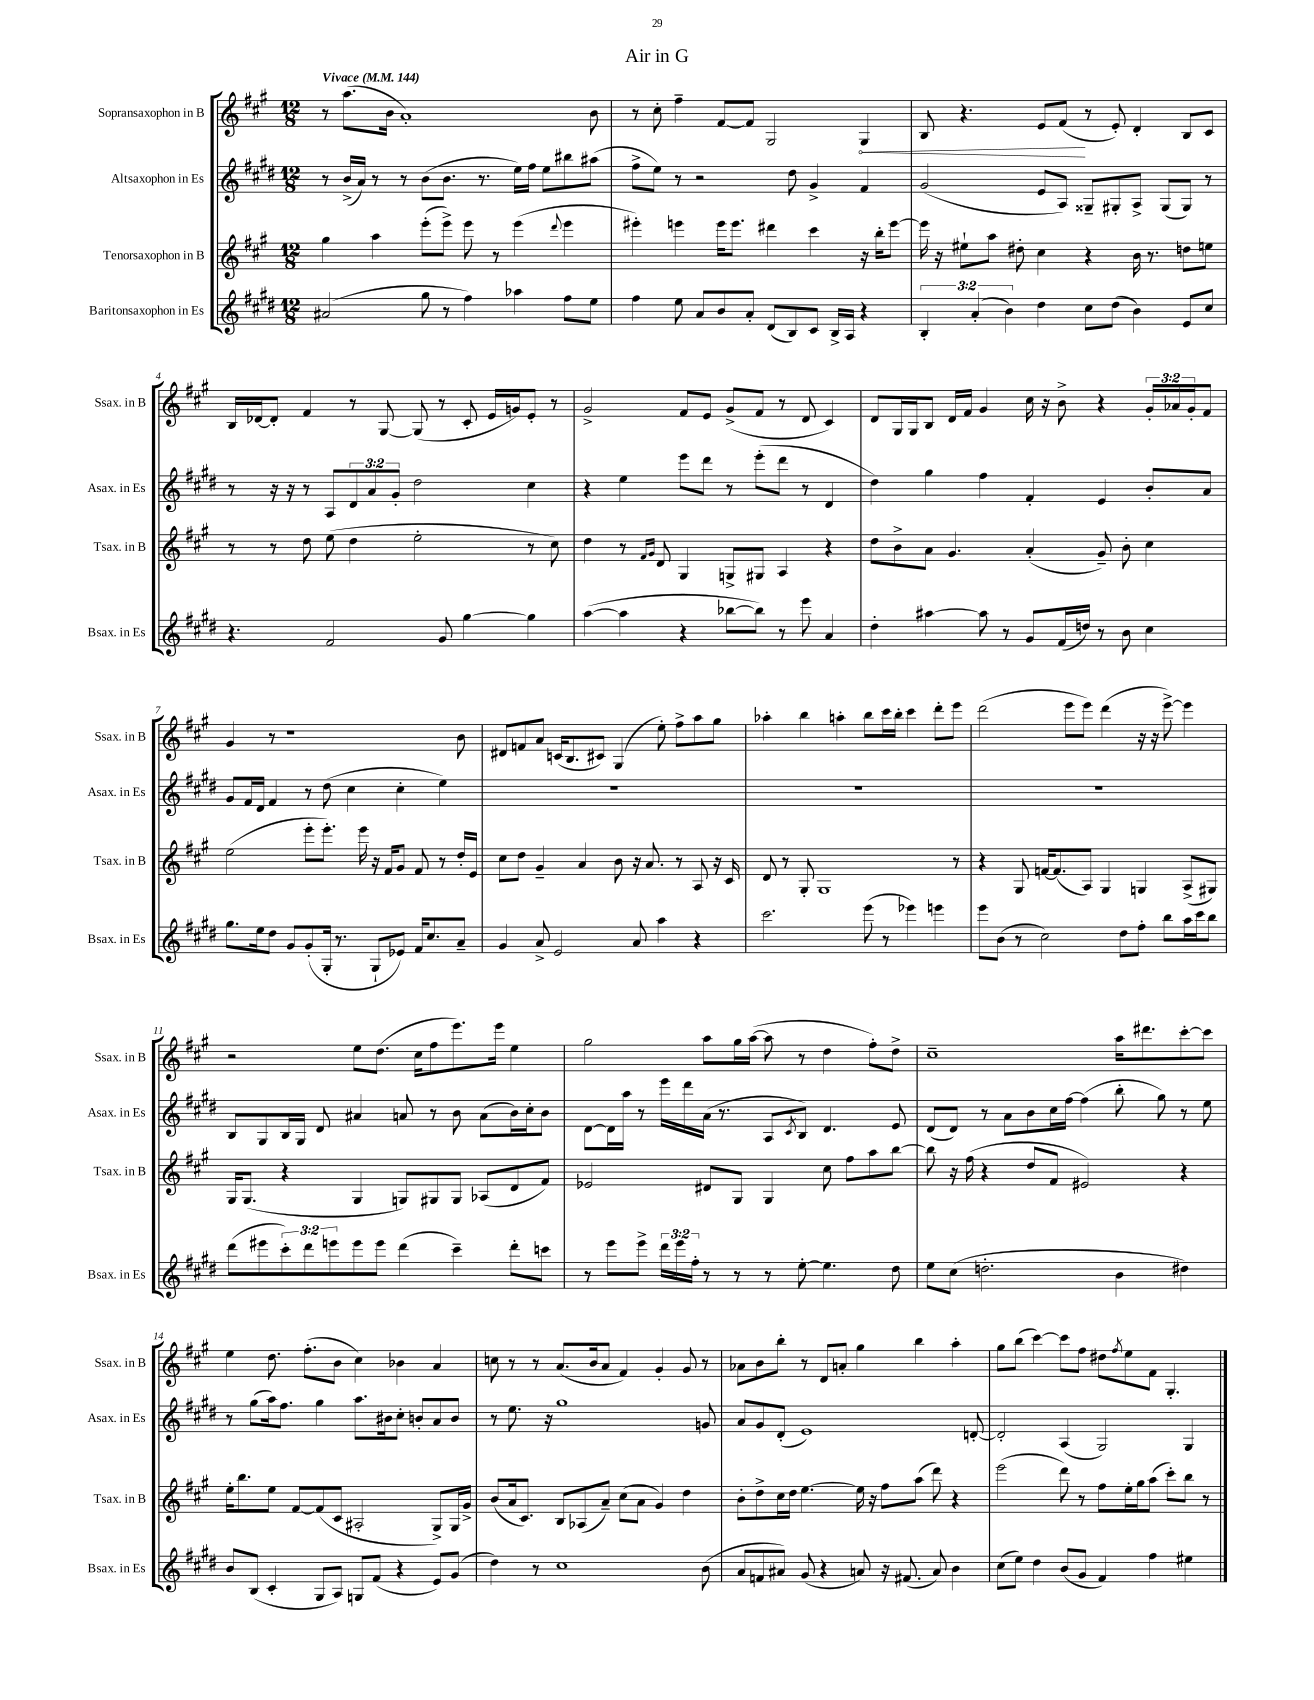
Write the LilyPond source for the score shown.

\header { title = "Air in G" }
<<
\new StaffGroup <<
\new Staff = "s0" \with { instrumentName = "Sopransaxophon in B" shortInstrumentName = "Ssax. in B" } {
    \clef treble \key a \major \numericTimeSignature \time 12/8 \override Staff.TupletNumber.text = #tuplet-number::calc-fraction-text \tempo "Vivace" 4 = 144
    r8 a''8.( b'16 a'1-.) b'8 |
    r8 cis''8-. fis''4-- fis'8~ fis'8 gis2 \once \override Hairpin.circled-tip = ##t gis4\< |
    b8 r4. e'8 fis'8\!( r8 e'8-.) d'4-. b8 cis'8 |
    b16 des'16~ des'8-. fis'4 r8 gis8~ gis8( r8 cis'8-. e'16 g'16) e'8-. r8 |
    gis'2-> fis'8 e'8 gis'8->( fis'8 r8 d'8 cis'4) |
    d'8 gis16 gis16 b8 d'16 fis'16 gis'4 cis''16 r16 b'8-> r4 \tuplet 3/2 { gis'16-. aes'16 gis'16-. } fis'8 |
    gis'4 r8 r1 b'8 |
    dis'8 f'8 a'8 c'16( b8. cis'8) gis4( e''8-.) fis''8-> a''8 gis''8 |
    aes''4-. b''4 a''4-. b''8 cis'''16 b''16-. cis'''4 d'''8-. e'''8 |
    d'''2( e'''8 e'''8) d'''4( r16 r16 e'''8~->) e'''4 |
    r2 e''8 d''8.( cis''16 fis''8 e'''8.) e'''16 e''4 |
    gis''2 a''8 gis''16 a''16~( a''8 r8 d''4 fis''8-.) d''8-> |
    cis''1-- a''16 dis'''8. cis'''8~-. cis'''8 |
    e''4 d''8. fis''8.-.( b'8 cis''4) bes'4 a'4 |
    c''8 r8 r8 a'8.( b'16 a'8 fis'4) gis'4-. gis'8 r8 |
    aes'8 b'8 b''8-. r8 d'8 a'8-. gis''4 b''4 a''4-. |
    gis''8 b''8( cis'''4~) cis'''8 fis''8 dis''8 \acciaccatura { fis''8 } e''8 fis'8 gis4.-. \bar "|." |
}
\new Staff = "s1" \with { instrumentName = "Altsaxophon in Es" shortInstrumentName = "Asax. in Es" } {
    \clef treble \key e \major \numericTimeSignature \time 12/8 \override Staff.TupletNumber.text = #tuplet-number::calc-fraction-text
    r8 b'16->( a'16) r8 r8 b'8( b'8. r8. e''16) fis''16 e''8 bis''8 ais''8( |
    fis''8-> e''8) r8 r2 dis''8 gis'4-> fis'4 |
    gis'2( e'8 a8) gisis8-- gis8-. a8-> gis8( gis8) r8 |
    r8 r16 r16 r8 a8 \tuplet 3/2 { dis'8 a'8 gis'8-. } dis''2 cis''4 |
    r4 e''4 e'''8 dis'''8 r8 e'''8-.( dis'''8 r8 dis'4 |
    dis''4) gis''4 fis''4 fis'4-. e'4 b'8-. a'8 |
    gis'8 fis'16 dis'16 fis'4 r8 dis''8( cis''4 cis''4-. e''4) |
    R1. |
    R1. |
    R1. |
    b8 gis8 b16 gis16 dis'8 ais'4 a'8 r8 b'8 a'8( b'16) cis''16-. b'8 |
    dis'8~ dis'16 a''16 r8 e'''16 dis'''16 a'16( r8. a8 \acciaccatura { cis'8 } b8) dis'4. e'8 |
    dis'8( dis'8) r8 a'8 b'8 cis''16 fis''16~ fis''4( b''8-. gis''8) r8 e''8 |
    r8 gis''8( a''16) fis''8. gis''4 a''8. bis'16 cis''8-. b'8-. a'8 b'8 |
    r8 e''8. r16 gis''1 g'8 |
    a'8 gis'8 dis'8-.( e'1) d'8~-. |
    d'2-. a4( gis2) gis4 \bar "|." |
}
\new Staff = "s2" \with { instrumentName = "Tenorsaxophon in B" shortInstrumentName = "Tsax. in B" } {
    \clef treble \key a \major \numericTimeSignature \time 12/8
    gis''4 a''4 e'''8-.( e'''8->) e'''8 r8 e'''4( \appoggiatura { d'''8 } e'''4 |
    eis'''4-.) e'''4 e'''16 e'''8. dis'''4 cis'''4 r16 b''16-. e'''8~ |
    e'''16 r16 eis''8-! a''8 dis''8-. cis''4 r4 b'16 r8. d''8 e''8 |
    r8 r8 d''8 e''8( d''4 e''2-. r8 cis''8) |
    d''4 r8 \grace { fis'16 gis'16 } d'8 gis4 g8-> gis8 a4 r4 |
    d''8 b'8-> a'8 gis'4. a'4-.( gis'8--) b'8-. cis''4 |
    e''2( e'''8-. e'''8.-.) e'''16 r16 fis'16 gis'8 fis'8 r8 d''16-. e'16 |
    cis''8 d''8 gis'4-- a'4 b'8 r16 a'8. r8 a8 r16 cis'16 |
    d'8 r8 gis8-. gis1 r8 |
    r4 gis8 f'16~ f'8.( a8) gis4 g4 a8->( gis8) |
    gis16 gis8.( r4 gis4 g8) gis8 gis8 aes8( d'8 fis'8) |
    ees'2 dis'8 gis8 gis4 cis''8 fis''8 a''8 b''8~ |
    b''8 r16 fis''16( r4 d''8 fis'8 eis'2) r4 |
    e''16-. b''8. e''8 fis'8~ fis'8( cis'8 ais2-. gis8->) gis16 gis'16-> |
    b'8( a'16 cis'8.) b8 aes8( a'8--) cis''8( a'8 gis'4) d''4 |
    b'8-. d''8-> cis''16 d''16 e''4.~ e''16 r16 fis''8 a''8( d'''8) r4 |
    e'''2( d'''8) r8 fis''8 e''16-. gis''16 a''8( cis'''8-.) b''8 r8 \bar "|." |
}
\new Staff = "s3" \with { instrumentName = "Baritonsaxophon in Es" shortInstrumentName = "Bsax. in Es" } {
    \clef treble \key e \major \numericTimeSignature \time 12/8 \override Staff.TupletNumber.text = #tuplet-number::calc-fraction-text
    ais'2( gis''8 r8 fis''4) aes''4 fis''8 e''8 |
    fis''4 e''8 a'8 b'8 a'8-. dis'8( b8) cis'8 b16-> a16 r4 |
    \tuplet 3/2 { b4-. a'4-.( b'4) } dis''4 cis''8 dis''8( b'4) e'8 cis''8 |
    r4. fis'2 gis'8 gis''4~ gis''4 |
    a''4~( a''4 r4 bes''8~ bes''8) r8 e'''8 a'4 |
    dis''4-. ais''4~ ais''8 r8 gis'8 fis'16( d''16) r8 b'8 cis''4 |
    gis''8. e''16 dis''8 gis'8 gis'8-.( gis16-. r8. gis8-! ees'8) fis'16 cis''8. a'8-- |
    gis'4 a'8-> e'2 a'8 a''4 r4 |
    cis'''2. e'''8( r8 ees'''4) e'''4 |
    e'''8 b'8( r8 cis''2) dis''8 fis''8-. b''8 a''16 cis'''16 b''8 |
    dis'''8( eis'''8 \tuplet 3/2 { cis'''8-.) dis'''8 e'''8 } e'''8 e'''8 dis'''4( cis'''4--) dis'''8-. c'''8 |
    r8 e'''8 e'''8-> \tuplet 3/2 { dis'''16 e'''16 fis''16-. } r8 r8 r8 e''8~-. e''4. dis''8 |
    e''8 cis''8( d''2.-. b'4 dis''4) |
    b'8 b8( cis'4-. gis8 a8) g8 fis'8( r4 e'8) gis'8( |
    dis''4) r8 cis''1 b'8( |
    a'8 f'8 ais'8) gis'8( r4 a'8) r16 fis'8.( a'8) b'4 |
    cis''8( e''8) dis''4 b'8( gis'8 fis'4) fis''4 eis''4 \bar "|." |
}
>>
>>
